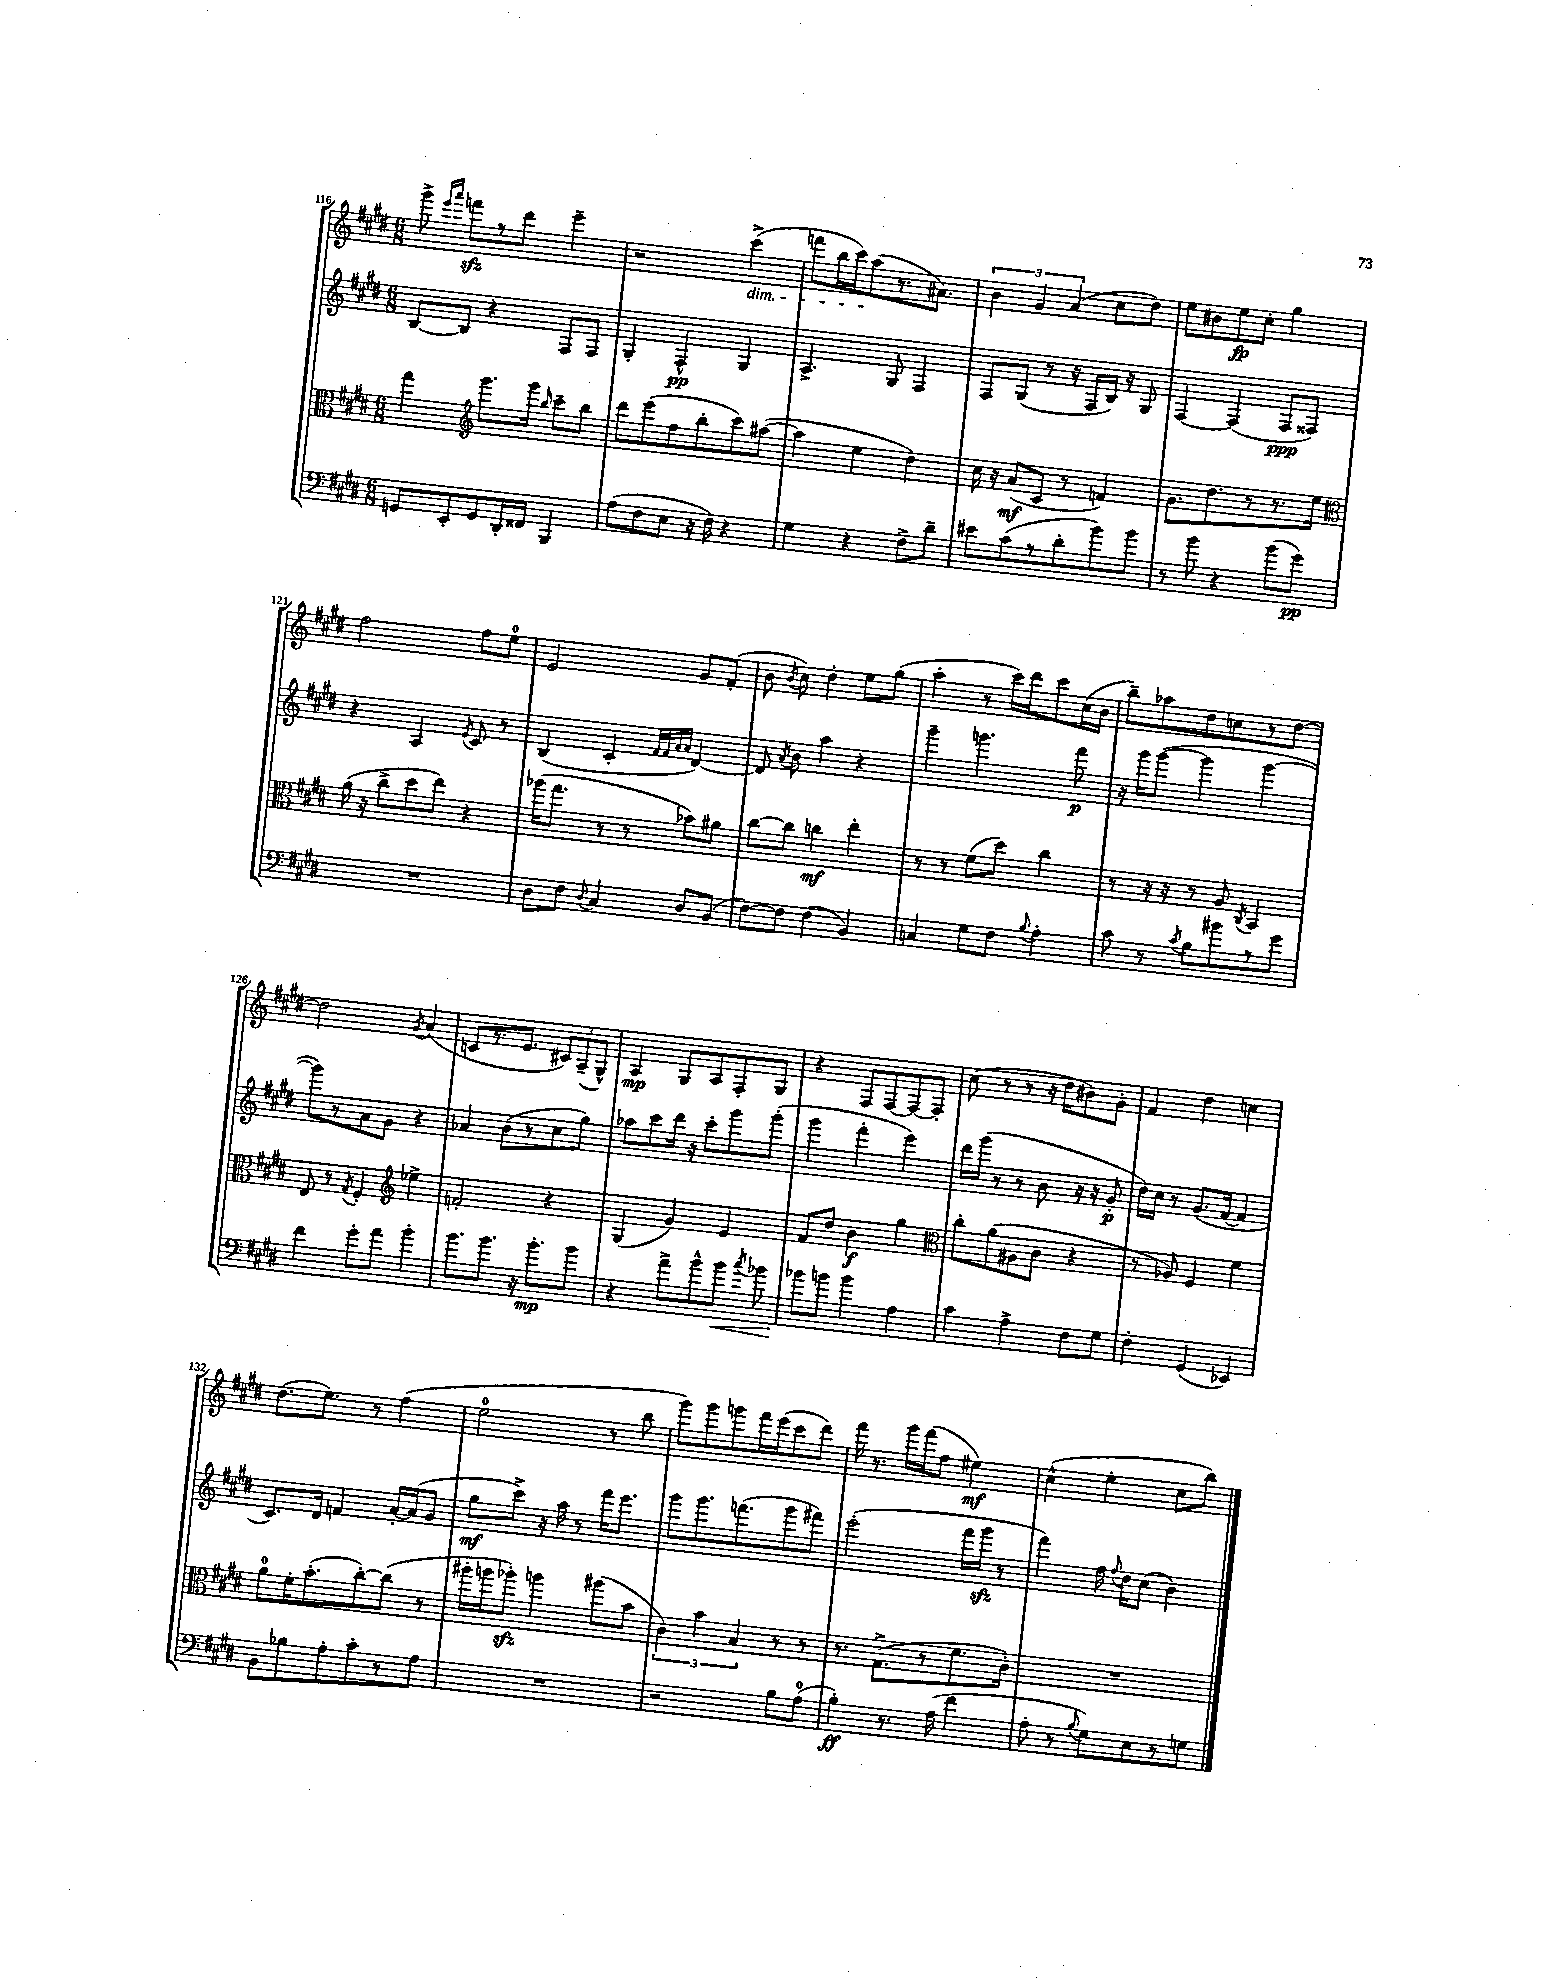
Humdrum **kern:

**kern	**kern	**kern	**kern
*staff4	*staff3	*staff2	*staff1
*clefF4	*clefC3	*clefG2	*clefG2
*k[f#c#g#d#]	*k[f#c#g#d#]	*k[f#c#g#d#]	*k[f#c#g#d#]
*M6/8	*M6/8	*M6/8	*M6/8
8GG	4gg#	[8B	8ggg#^
.	.	.	16qqeee
.	.	.	16qqaaa
8EE'	.	8B]	8fff
*	*clefG2	*	*
8GG	8.ggg#	4r	8r
16DD#'	.	.	8ddd#
16FF##	16ggg#	.	.
.	16qqbb	.	.
4BBB	8ccc#~	8F#	4eee~
.	8bb	8F#	.
=	=	=	=
(8A	8ddd#	4G#'	2r
8F#	(8eee	.	.
8E	8ff#	4F#^^	.
16r	8bb'	.	.
16F#)	.	.	.
4r	8ccc#)	4G#	(4ccc#^
.	([8aa#	.	.
=	=	=	=
4G#	4aa#]	4.A^	8fff
.	.	.	16bb
.	.	.	16ccc#)
4r	4ee	.	(8aa
.	.	8G#	8.r
8F#^	4dd#)	4F#	.
.	.	.	8.a#)
8d#~	.	.	.
=	=	=	=
8e#	16cc#	8F#	6b
.	16r	.	.
(8c#	(8a	(8G#	.
.	.	.	6g#
8r	8c#	8r	.
.	.	.	(6a
8d#'	8r	16r	.
.	.	16F#	.
8b)	4f)	16B)	8cc#
.	.	16r	.
8b	.	8G#	8dd#)
=	=	=	=
8r	8.g#	[4F#	8ee
8b	.	.	8b#
.	8.dd#	.	.
4r	.	(4F#]	8ee
.	8r	.	8cc#'
(8b	8.r	8F#	4gg#
8g#)	.	8F##)	.
.	16ee	.	.
=	=	=	=
*	*clefC3	*	*
2.r	(16a	4r	2ff#
.	16r	.	.
.	8cc#^	.	.
.	8dd#	4A	.
.	8ee)	.	.
.	.	8qe	.
.	4r	8c#	8ff#
.	.	8r	8ee
=	=	=	=
8D#	(16aa-	(4B	2e
.	8.gg#	.	.
8F#	.	.	.
8qqD#	.	.	.
4C#	8r	4c#'	.
.	8r	.	.
.	.	32qqf#	.
.	.	32qqf#	.
.	.	32qqa	.
.	.	32qqa	.
8D#	8b-)	[4d#)	8g#
(8BB	8a#	.	(8f#'
=	=	=	=
[8F#)	[8cc#	8d#]	8b
.	.	8qa	8qb
8F#]	8cc#]	8b	8cc#)
(4F#	4cc	4aa	4dd#'
4BB)	4ee'	4r	8ee
.	.	.	(8gg#
=	=	=	=
4C	8r	4ggg#~	4aa'
.	8r	.	.
8G#	(8f#	4.ggg	8r
8F#	8dd#)	.	16ccc#)
.	.	.	16ddd#
8qqB	.	.	.
4A'	4cc#	.	8ccc#
.	.	8fff#	(16cc#
.	.	.	16b
=	=	=	=
8c#	8r	16r	8bb~)
.	.	16ggg#	.
8r	16r	([8ggg#	8aa-
.	16r	.	.
8qc#	.	.	.
8B	8r	4ggg#]	8dd#
8b#	8A	.	8cc
.	8qC#	.	.
8r	4BB	[4ggg#	8r
8g#	.	.	[8dd#
=	=	=	=
4f#	8E	8ggg#])	2dd#]
.	8r	8r	.
.	8qG#	.	.
8g#'	4F#'	8a	.
8a	.	8g#	.
*	*clefG2	*	*
.	.	.	8qg#
4b'	4ee-^	4r	(4a
=	=	=	=
8.b	2f'	4a-	8c
.	.	.	8.r
8.b	.	.	.
.	.	(8b	.
.	.	.	8.e
16r	.	8r	.
8.b'	.	.	.
.	4r	8cc#	12c#)
.	.	.	(12A~
8b	.	8gg#)	.
.	.	.	12G#^^)
=	=	=	=
4r	(4G#	8aa-	4A
.	.	8ccc#	.
8a^	4g#)	16ddd#	8G#
.	.	16r	.
8b^^	.	8ccc#'	8A
8b	4e	8ggg#	8F#'
8qcc#	.	.	.
8b-	.	(8ggg#'	8G#
=	=	=	=
8b-	8f#	4ggg#	4r
8b	8dd#	.	.
4b	4b	4fff#'	8F#
.	.	.	[8F#
4A	4gg#	4eee)	8F#_
.	.	.	8F#']
=	=	=	=
*	*clefC3	*	*
4c#	8cc#'	16ddd#	(8cc#
.	.	(16ggg#	.
.	(8a	8r	8r
4A^	8A#	8r	8r
.	8c#	8b	16r
.	.	.	16dd#
8F#	4r	16r	8b#)
.	.	16r	.
8G#	.	8g#'	8g#'
=	=	=	=
4F#'	8r	16dd#)	4f#
.	.	16cc#	.
.	8A-)	8r	.
(4GG#	4F#	(8.g#	4dd#
.	.	[16f#	.
4EE-)	4f#	4f#]	4cc
=	=	=	=
8BB	8a	8.c#)	(8.dd#
8B-	16f#'	.	.
.	(8.b'	16d#	8.ee)
8A'	.	4f	.
8c#'	[8cc#')	.	8r
8r	(8cc#]	[16a'	(4ff#
.	.	(16a]	.
8A	8r	8g#	.
=	=	=	=
2.r	16aa#'	8gg#	2ee
.	16aa	.	.
.	8aa-')	8ccc#^)	.
.	4aa	16r	.
.	.	16aa	.
.	.	8r	.
.	(8aa#	16fff#	8r
.	.	8.eee	.
.	8b	.	8bb
=	=	=	=
2r	6c#)	8ggg#	8ggg#)
.	.	8.ggg#	8ggg#
.	6b	.	.
.	.	.	8ggg
.	.	(8.fff	.
.	6B	.	.
.	.	.	16fff#
.	.	.	(16eee
8B	8r	8ggg#	8ccc#
(8A	8r	8fff#)	8ddd#)
=	=	=	=
4B')	8.r	(2eee'	16fff#
.	.	.	8.r
.	(8.G#^	.	.
8.r	.	.	16ggg#
.	.	.	(16fff#
.	8r	.	8ff#
(16A	.	.	.
4f#	8.f#	16fff#	4ee#)
.	.	16ggg#	.
.	.	8r	.
.	16c#')	.	.
=	=	=	=
8A'	2.r	4fff#)	(4cc#^^
8r	.	.	.
8qqB	.	.	.
8G#)	.	16ff#	4ee'
.	.	8qqff#	.
.	.	16dd#	.
8E	.	(8cc#	.
8r	.	4b)	8cc#
8G	.	.	8bb)
==	==	==	==
*-	*-	*-	*-
